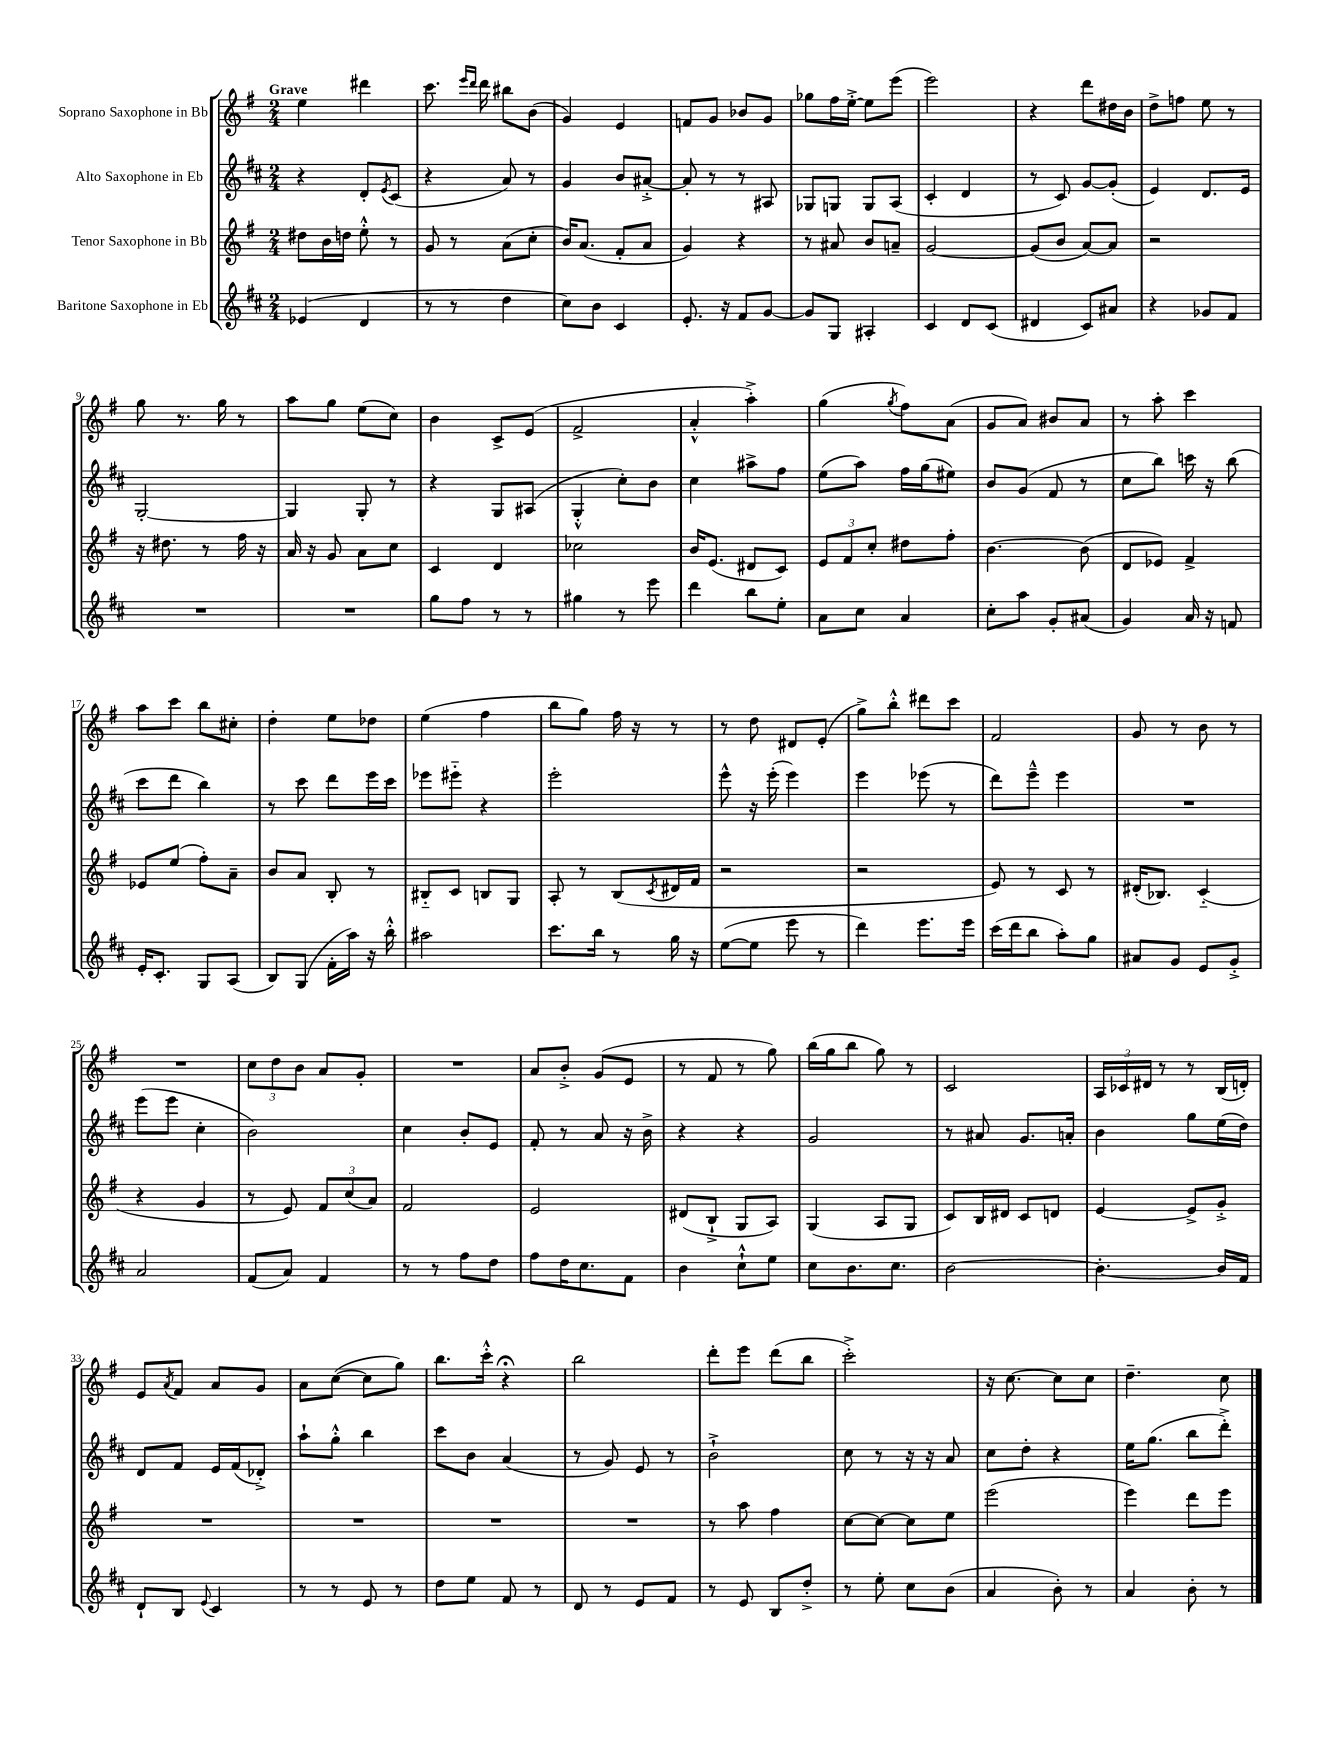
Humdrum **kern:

**kern	**kern	**kern	**kern
*part4	*part3	*part2	*part1
*staff4	*staff3	*staff2	*staff1
*I"Baritone Saxophone in Eb	*I"Tenor Saxophone in Bb	*I"Alto Saxophone in Eb	*I"Soprano Saxophone in Bb
*clefG2	*clefG2	*clefG2	*clefG2
*k[f#c#]	*k[f#]	*k[f#c#]	*k[f#]
*M2/4	*M2/4	*M2/4	*M2/4
=1	=1	=1	=1
!	!	!	!LO:TX:a:B:t=Grave
(4e-X/	8dd#X\L	4r	4ee\
.	16b\L	.	.
.	16ddn\JJ	.	.
4d/	8ee'^^\	8d'/L	4ddd#X\
.	.	8qe/	.
.	8r	(8c#/J	.
=2	=2	=2	=2
8r	8g/	4r	8.ccc\
8r	8r	.	.
.	.	.	16qqeee/LL
.	.	.	16qqddd/JJ
.	.	.	16ddd\
4dd\	(8a\L	8a/)	8bb#X\L
.	8cc'\J	8r	(8b\J
=3	=3	=3	=3
8cc#\L)	16b/KL)	4g/	4g/)
.	(8.a/J	.	.
8b\J	.	.	.
4c#/	8f#'/L	8b/L	4e/
.	8a/J	[8a#X'^/J	.
=4	=4	=4	=4
8.e'/	4g/)	8a#'/]	8fn/L
.	.	8r	8g/J
16r	.	.	.
8f#/L	4r	8r	8b-X/L
[8g/J	.	8A#X/	8g/J
=5	=5	=5	=5
8g/L]	8r	8G-X/L	8gg-X\L
8G/J	8a#X/	8Gn/J	16ff#\L
.	.	.	[16ee'^\JJ
4A#X'/	8b/L	8G/L	8ee\L]
.	8an~/J	(8A/J	(8eee\J
=6	=6	=6	=6
4c#/	[2g/	4c#'/	2eee\)
8d/L	.	4d/	.
(8c#/J	.	.	.
=7	=7	=7	=7
4d#X/	(8g/L]	8r	4r
.	8b/J	8c#/)	.
8c#/L)	[8a/L)	[8g/L	8ddd\L
8a#X/J	8a/J]	(8g'/J]	16dd#X\L
.	.	.	16b\JJ
=8	=8	=8	=8
4r	2r	4e/)	8dd^\L
.	.	.	8ffn\J
8g-X/L	.	8.d/L	8ee\
8f#/J	.	.	8r
.	.	16e/Jk	.
!!LO:LB:g=z
=9	=9	=9	=9
2r	16r	[2G'/	8gg\
.	8.dd#X\	.	.
.	.	.	8.r
.	8r	.	.
.	.	.	16gg\
.	16ff#\	.	8r
.	16r	.	.
=10	=10	=10	=10
2r	16a/	4G/]	8aa\L
.	16r	.	.
.	8g/	.	8gg\J
.	8a\L	8G'/	(8ee\L
.	8cc\J	8r	8cc\J)
=11	=11	=11	=11
8gg\L	4c/	4r	4b\
8ff#\J	.	.	.
8r	4d/	8G/L	8c^/L
8r	.	(8A#X/J	(8e/J
=12	=12	=12	=12
4gg#X\	2cc-X\	4G'^^/	2f#^/
8r	.	8cc#'\L)	.
8eee\	.	8b\J	.
=13	=13	=13	=13
4ddd\	16b/KL	4cc#\	4a'^^/
.	(8.e/J	.	.
8bb\L	8d#X/L	8aa#X^\L	4aa'^\)
8ee'\J	8c/J)	8ff#\J	.
=14	=14	=14	=14
8a\L	12e/L	(8ee\L	(4gg\
.	12f#/	.	.
8cc#\J	.	8aa\J)	.
.	12cc'/J	.	.
.	.	.	8qgg/
4a/	8dd#X\L	16ff#\LL	8ff#\L)
.	.	(16gg\J	.
.	8ff#'\J	8ee#X\J)	(8a\J
=15	=15	=15	=15
8cc#'\L	[4.b\	8b/L	8g/L
8aa\J	.	(8g/J	8a/J)
8g'/L	.	8f#/	8b#X/L
(8a#X/J	(8b\]	8r	8a/J
=16	=16	=16	=16
4g/)	8d/L	8cc#\L	8r
.	8e-X/J)	8bb\J)	8aa'\
16a/	4f#^/	16cccn\	4ccc\
16r	.	16r	.
8fn/	.	(8bb\	.
!!LO:LB:g=z
=17	=17	=17	=17
16e'/KL	8e-X/L	8ccc#\L	8aa\L
8.c#'/J	.	.	.
.	(8ee/J	8ddd\J	8ccc\J
8G/L	8ff#'\L)	4bb\)	8bb\L
(8A/J	8a~\J	.	8cc#X'\J
=18	=18	=18	=18
8B/L)	8b/L	8r	4dd'\
(8G/J	8a/J	8ccc#\	.
16f#'\LL	8B'/	8ddd\L	8ee\L
16aa\JJ)	.	.	.
16r	8r	16eee\L	8dd-X\J
16bb'^^\	.	16ccc#\JJ	.
=19	=19	=19	=19
2aa#X\	8B#X/L	8eee-X\L	(4ee\
.	8c/J	8eee#X\J	.
.	8Bn/L	4r	4ff#\
.	8G/J	.	.
=20	=20	=20	=20
8.ccc#\L	8A'/	2eee'\	8bb\L
.	8r	.	8gg\J)
16bb\Jk	.	.	.
8r	(8B/L	.	16ff#\
.	.	.	16r
.	8qc/	.	.
16gg\	16d#X/L	.	8r
16r	16f#/JJ	.	.
=21	=21	=21	=21
([8ee\L	2r	8eee^^\	8r
8ee\J]	.	16r	8dd\
.	.	(16eee'\	.
8eee\	.	4eee\)	8d#X/L
8r	.	.	(8e'/J
=22	=22	=22	=22
4ddd\)	2r	4eee\	8gg^\L)
.	.	.	8bb'^^\J
8.eee\L	.	(8eee-X\	8ddd#X\L
.	.	8r	8ccc\J
16eee\Jk	.	.	.
=23	=23	=23	=23
(16ccc#\LL	8e/)	8ddd\L)	2f#/
16ddd\J	.	.	.
8bb\J	8r	8eee~^^\J	.
8aa'\L)	8c/	4eee\	.
8gg\J	8r	.	.
=24	=24	=24	=24
8a#X/L	(16d#X'/KL	2r	8g/
.	8.B-X/J)	.	.
8g/J	.	.	8r
8e/L	(4c/	.	8b\
8g'^/J	.	.	8r
!!LO:LB:g=z
=25	=25	=25	=25
2a/	4r	(8eee\L	2r
.	.	8eee\J	.
.	4g/	4cc#'\	.
=26	=26	=26	=26
(8f#/L	8r	2b\)	12cc\L
.	.	.	12dd\
8a/J)	8e/)	.	.
.	.	.	12b\J
4f#/	12f#/L	.	8a/L
.	(12cc/	.	.
.	.	.	8g'/J
.	12a/J)	.	.
=27	=27	=27	=27
8r	2f#/	4cc#\	2r
8r	.	.	.
8ff#\L	.	8b'/L	.
8dd\J	.	8e/J	.
=28	=28	=28	=28
8ff#\L	2e/	8f#'/	8a/L
16dd\K	.	8r	8b'^/J
8.cc#\	.	.	.
.	.	8a/	(8g/L
8f#\J	.	16r	8e/J
.	.	16b^\	.
=29	=29	=29	=29
4b\	(8d#X/L	4r	8r
.	8B`^/J	.	8f#/
8cc#`^^\L	8G/L	4r	8r
8ee\J	8A/J)	.	8gg\)
=30	=30	=30	=30
8cc#\L	(4G/	2g/	(16bb\LL
.	.	.	16gg\J
8.b\	.	.	8bb\J
.	8A/L	.	8gg\)
8.cc#\J	.	.	.
.	8G/J	.	8r
=31	=31	=31	=31
[2b\	8c/L)	8r	2c/
.	16B/L	8a#X/	.
.	16d#X/JJ	.	.
.	8c/L	8.g/L	.
.	8dn/J	.	.
.	.	16an'/Jk	.
=32	=32	=32	=32
4.b'\_	[4e/	4b\	24A/LL
.	.	.	24c-X/
.	.	.	24d#X/JJ
.	.	.	8r
.	8e^/L]	8gg\L	8r
16b/LL]	8g'^/J	(16ee\L	(16B/LL
16f#/JJ	.	16dd\JJ)	16dn'/JJ)
!!LO:LB:g=z
=33	=33	=33	=33
8d`/L	2r	8d/L	8e/L
.	.	.	8qa/
8B/J	.	8f#/J	8f#/J
8qqe/	.	.	.
4c#/	.	16e/LL	8a/L
.	.	(16f#/J	.
.	.	8d-X'^/J)	8g/J
=34	=34	=34	=34
8r	2r	8aa`\L	8a\L
8r	.	8gg'^^\J	([8cc\J
8e/	.	4bb\	8cc\L]
8r	.	.	8gg\J)
=35	=35	=35	=35
8dd\L	2r	8ccc#\L	8.bb\L
8ee\J	.	8b\J	.
.	.	.	16ccc'^^\Jk
8f#/	.	(4a/	4r;<
8r	.	.	.
=36	=36	=36	=36
8d/	2r	8r	2bb\
8r	.	8g/)	.
8e/L	.	8e/	.
8f#/J	.	8r	.
=37	=37	=37	=37
8r	8r	2b`^\	8ddd'\L
8e/	8aa\	.	8eee\J
8B/L	4ff#\	.	(8ddd\L
8dd'^/J	.	.	8bb\J
=38	=38	=38	=38
8r	[8cc\L	8cc#\	2ccc'^\)
8ee'\	8cc\J_	8r	.
8cc#\L	8cc\L]	16r	.
.	.	16r	.
(8b\J	8ee\J	8a/	.
=39	=39	=39	=39
4a/	(2eee\	8cc#\L	16r
.	.	.	[8.cc\
.	.	8dd'\J	.
8b'\)	.	4r	8cc\L]
8r	.	.	8cc\J
=40	=40	=40	=40
4a/	4eee\)	16ee\KL	4.dd~\
.	.	(8.gg\J	.
8b'\	8ddd\L	8bb\L	.
8r	8eee\J	8ddd'^\J)	8cc\
==	==	==	==
*-	*-	*-	*-
